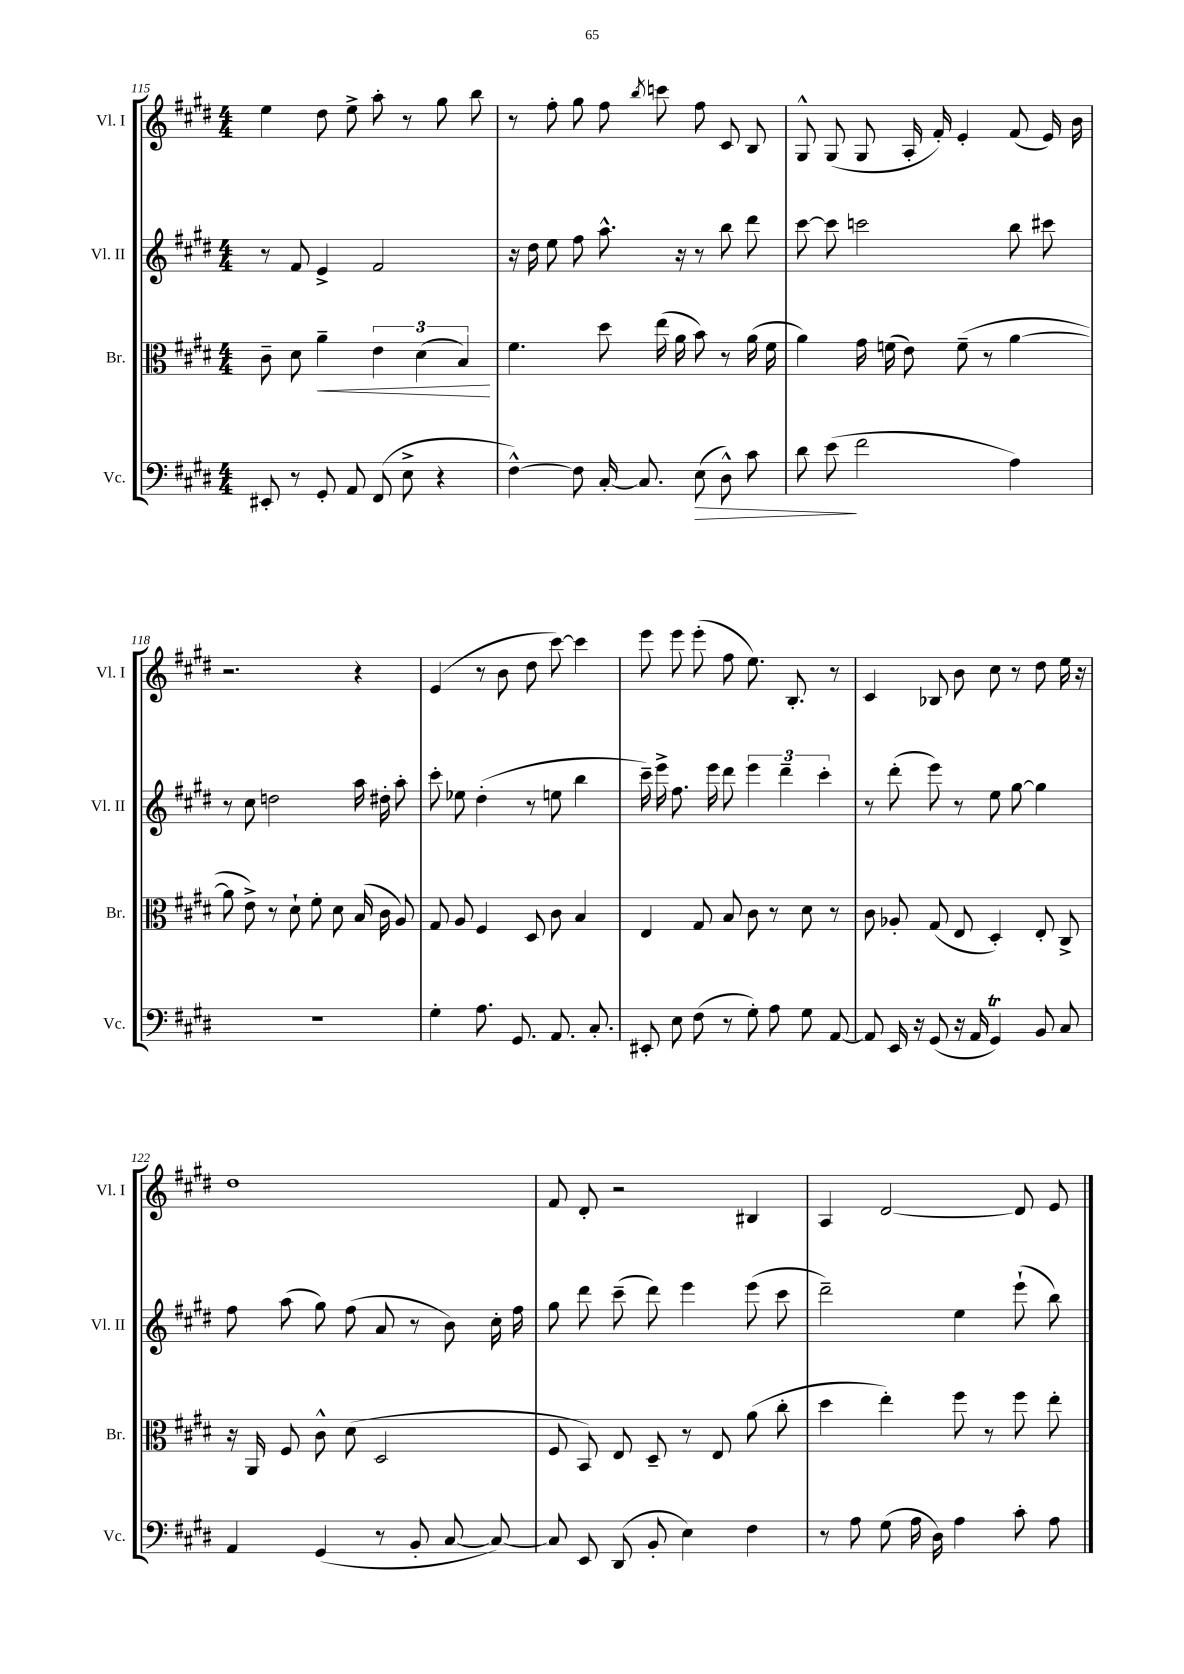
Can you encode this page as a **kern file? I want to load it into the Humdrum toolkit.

**kern	**kern	**kern	**kern
*staff4	*staff3	*staff2	*staff1
*clefF4	*clefC3	*clefG2	*clefG2
*k[f#c#g#d#]	*k[f#c#g#d#]	*k[f#c#g#d#]	*k[f#c#g#d#]
*M4/4	*M4/4	*M4/4	*M4/4
8EE#'	8c#~	8r	4ee
8r	8d#	8f#	.
8GG#'	4a~	4e^	8dd#
8AA	.	.	8ee^
(8FF#	6e	2f#	8aa'
8E^	.	.	8r
.	(6d#	.	.
4r	.	.	8gg#
.	6B)	.	.
.	.	.	8bb
=	=	=	=
[4F#^^)	4.f#	16r	8r
.	.	16dd#	.
.	.	8ee	8ff#'
8F#]	.	8ff#	8gg#
[16C#'	8dd#	8.aa^^	8ff#
8.C#]	.	.	.
.	.	.	8qbb
.	(16ee	.	8ccc
.	16a	16r	.
(8E	8b)	8r	8ff#
8D#^^)	8r	8bb	8c#
8c#	(16a	8ddd#	8B
.	16f#	.	.
=	=	=	=
8d#	4a)	[8ccc#	8G#^^
(8e	.	8ccc#]	(8G#
2f#	16g#	2ccc	8G#
.	(16f	.	.
.	8e)	.	16A'
.	.	.	16f#')
.	(8f~	.	4e'
.	8r	.	.
4A)	[4a	8bb	(8f#
.	.	8ccc#	16e)
.	.	.	16b
=	=	=	=
1r	8a]	8r	2.r
.	8e^)	8cc#	.
.	8r	2dd	.
.	8d#`	.	.
.	8f#'	.	.
.	8d#	.	.
.	(16B	16aa	4r
.	16c#	16dd#'	.
.	8A)	8aa'	.
=	=	=	=
4G#'	8G#	8ccc#'	(4e
.	8A	8ee-	.
8.A	4F#	(4dd#'	8r
.	.	.	8b
8.GG#	.	.	.
.	8D#	8r	8dd#
8.AA	8c#	8ee	[8ccc#)
.	4B	4bb	4ccc#]
8.C#'	.	.	.
=	=	=	=
8EE#'	4E	16ccc#~)	8eee
.	.	16eee^	.
8E	.	8.ff#	8eee
(8F#	8G#	.	(8eee'
.	.	16eee	.
8r	8B	8ddd#	8ff#
8G#')	8c#	6eee	8.ee)
8A	8r	.	.
.	.	6ddd#~	.
.	.	.	8.B'
8G#	8d#	.	.
.	.	6ccc#'	.
[8AA	8r	.	8r
=	=	=	=
8AA]	8c#	8r	4c#
16EE	8A-'	(8ddd#'	.
16r	.	.	.
(8GG#	(8G#	8eee)	8B-
16r	8E	8r	8b
16AA	.	.	.
4GG#)	4D#')	8ee	8cc#
.	.	[8gg#	8r
8BB	8E'	4gg#]	8dd#
8C#	8C#^	.	16ee
.	.	.	16r
=	=	=	=
4AA	16r	8ff#	1dd#
.	16AA	.	.
.	8F#	(8aa	.
(4GG#	8c#^^	8gg#)	.
.	(8d#	(8ff#	.
8r	2D#	8a	.
8BB'	.	8r	.
[8C#	.	8b)	.
8C#_)	.	16cc#'	.
.	.	16ff#	.
=	=	=	=
8C#]	8F#	8gg#	8f#
8EE	8BB)	8ddd#	8d#'
(8DD#	8E	(8ccc#~	2r
8BB'	8D#~	8ddd#)	.
4E)	8r	4eee	.
.	8E	.	.
4F#	(8a	(8eee	4B#
.	8cc#'	8ccc#	.
=	=	=	=
8r	4dd#	2ddd#~)	4A
8A	.	.	.
(8G#	4ee')	.	[2d#
16A	.	.	.
16D#)	.	.	.
4A	8ff#	4ee	.
.	8r	.	.
8c#'	8ff#	(8eee`	8d#]
8A	8ee'	8bb)	8e
==	==	==	==
*-	*-	*-	*-
